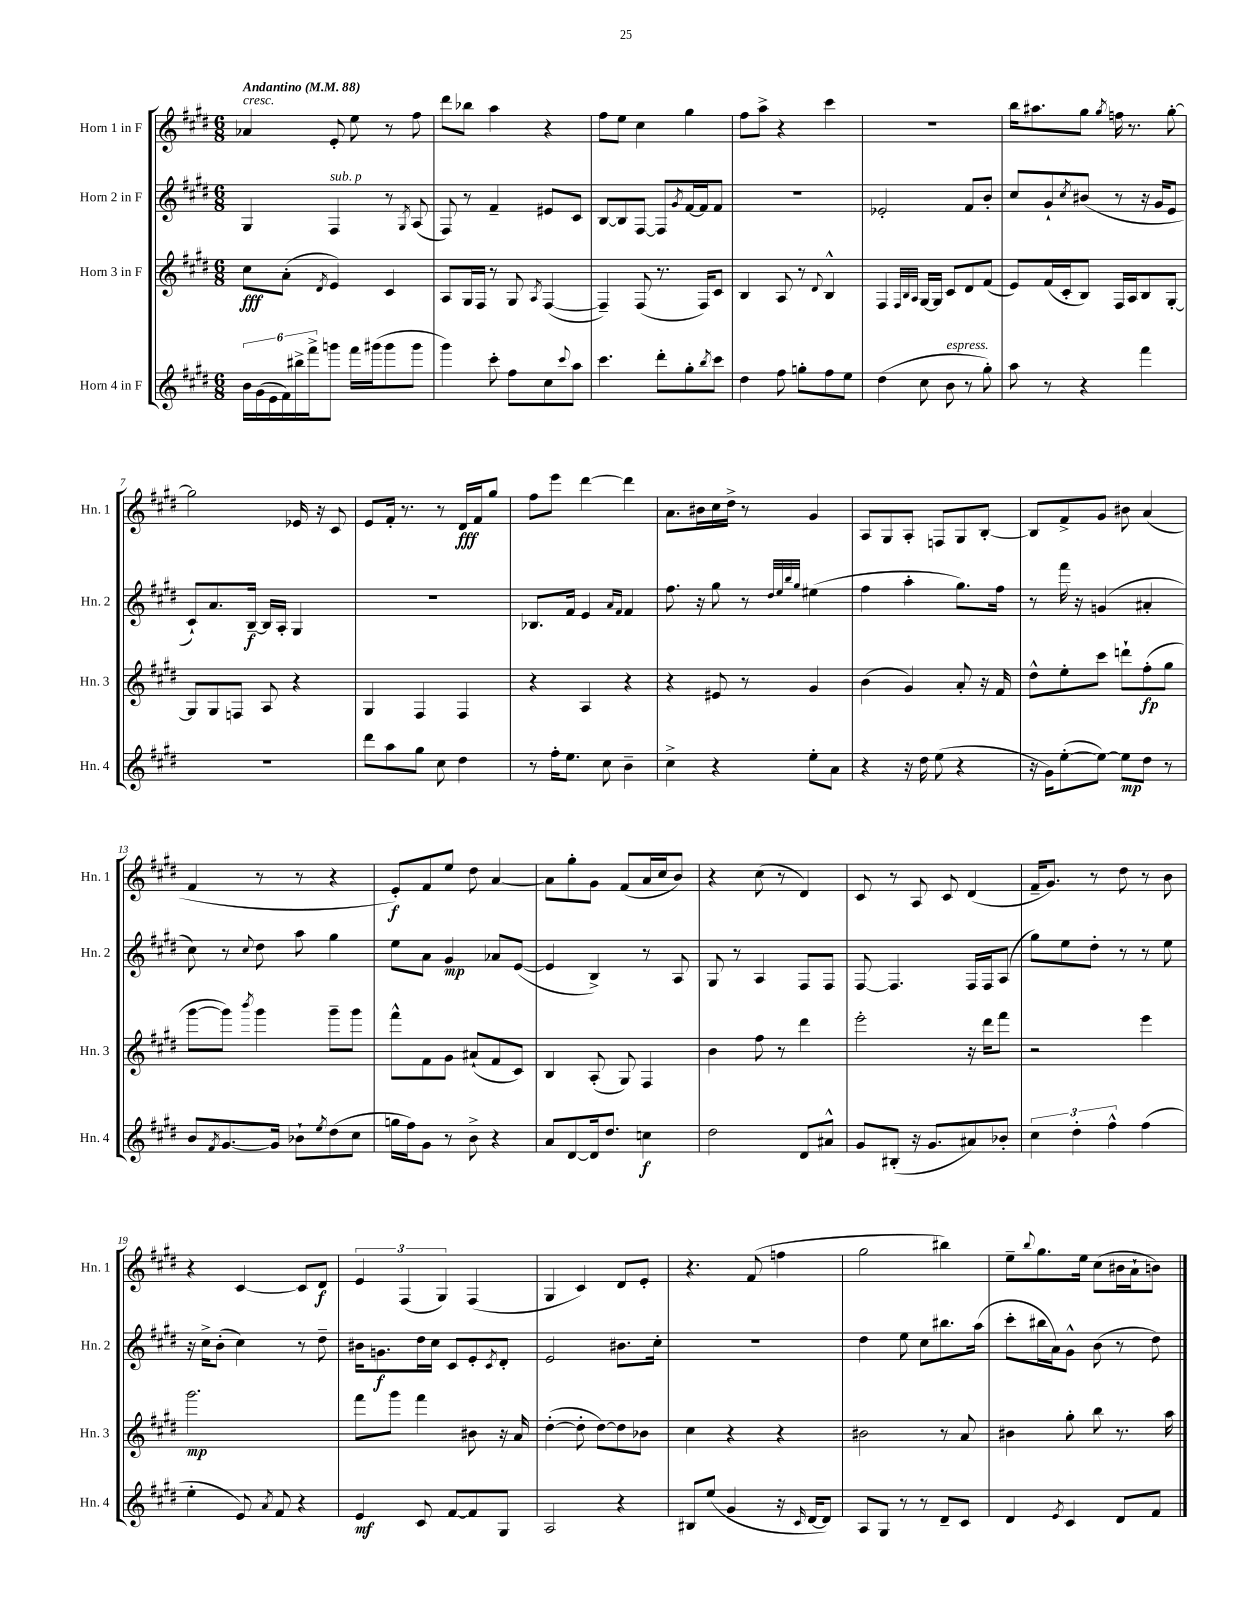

**kern	**kern	**kern	**kern
*staff4	*staff3	*staff2	*staff1
*clefG2	*clefG2	*clefG2	*clefG2
*k[f#c#g#d#]	*k[f#c#g#d#]	*k[f#c#g#d#]	*k[f#c#g#d#]
*M6/8	*M6/8	*M6/8	*M6/8
*MM88	*MM88	*MM88	*MM88
24b	8cc#	4G#	4a-
(24g#	.	.	.
24e	.	.	.
24f#)	(8a'	.	.
24bb#^	.	.	.
24fff#^	.	.	.
.	8qd#	.	.
8ggg	4e)	4F#	8e'
16fff#	.	.	8ee
(16ggg#	.	.	.
8ggg#	4c#	8r	8r
.	.	8qG#	.
8ggg#	.	(8A	8ff#
=	=	=	=
4ggg#)	8A	8F#)	8ddd#
.	16G#	8r	8bb-
.	16F#	.	.
8ccc#'	8r	4f#~	4aa
8ff#	8G#	.	.
.	8qA	.	.
8cc#	([4F#	8e#	4r
8qqccc#	.	.	.
8aa	.	8c#	.
=	=	=	=
4.ccc#	4F#~])	[8B	8ff#
.	.	8B]	8ee
.	(8F#	[8F#	4cc#
8ddd#'	8.r	8F#]	.
.	.	8qg#	.
8gg#'	.	[16f#	4gg#
.	16F#)	16f#]	.
8qbb	.	.	.
8ccc#	8c#	8f#	.
=	=	=	=
4dd#	4B	2.r	8ff#
.	.	.	8aa^
8ff#	8A	.	4r
8gg'	8r	.	.
.	8qqd#	.	.
8ff#	4B^^	.	4ccc#
8ee	.	.	.
=	=	=	=
(4dd#	4F#	2e-'	2.r
.	32qqF#	.	.
.	32qqB	.	.
.	32qqA	.	.
8cc#	[16G#	.	.
.	16G#]	.	.
8b	8c#	.	.
8r	8d#	8f#	.
8gg#')	(8f#	8b'	.
=	=	=	=
8aa	8e)	8cc#	16bb
.	.	.	8.aa#
8r	(16f#	8g#`	.
.	16c#'	.	.
.	.	8qcc#	.
4r	8B)	(8b#	8gg#
.	.	.	8qgg#
.	16F#	8r	16ff
.	16A	.	8.r
4fff#	8B	16r	.
.	.	16g#	.
.	[8G#'	8e	[8gg#'
=	=	=	=
2.r	8G#]	8c#`)	2gg#]
.	8G#	8.a	.
.	8F	.	.
.	.	[16B~	.
.	8A	16B]	.
.	.	16A'	.
.	4r	4G#	16e-
.	.	.	16r
.	.	.	8c#
=	=	=	=
8ddd#	4G#	2.r	8e
8aa	.	.	16f#'
.	.	.	8.r
8gg#	4F#	.	.
8cc#	.	.	8r
4dd#	4F#	.	16d#
.	.	.	16f#
.	.	.	8gg#
=	=	=	=
8r	4r	8.B-	8ff#
16ff#'	.	.	8eee
8.ee	.	16f#	.
.	4A	4e	[4ddd#
8cc#	.	.	.
.	.	16qqa	.
.	.	16qqf#	.
4b~	4r	4f#	4ddd#]
=	=	=	=
4cc#^	4r	8.ff#	8.a
.	.	16r	16b#
4r	8e#	8gg#	16cc#
.	.	.	16dd#^
.	8r	8r	8r
.	.	32qqdd#	.
.	.	32qqee	.
.	.	32qqbb	.
.	.	32qqgg#	.
8ee'	4g#	(4ee#	4g#
8a	.	.	.
=	=	=	=
4r	(4b	4ff#	8A
.	.	.	8G#
16r	4g#)	4aa'	8A'
16dd#	.	.	.
(8ee	.	.	8F
4r	8a'	8.gg#)	8G#
.	16r	.	[8B'
.	16f#	16ff#	.
=	=	=	=
16r	8dd#^^	8r	8B]
16g#)	.	.	.
([8ee'	8ee'	16fff#	8f#^
.	.	16r	.
8ee_)	8ccc#	(4g	8g#
8ee]	8ddd`	.	8b#
8dd#	(8ff#'	4a#'	(4a
8r	8gg#	.	.
=	=	=	=
8b	[8ggg#	8cc#)	4f#
8qf#	.	.	.
[8.g#	8ggg#])	8r	.
.	8qbbb	8qqcc#	.
.	4ggg#	8dd#	8r
16g#]	.	.	.
8b-`	.	8aa	8r
8qee	.	.	.
(8dd#	8ggg#~	4gg#	4r
8cc#	8ggg#	.	.
=	=	=	=
16gg	8fff#^^	8ee	8e')
16ff#)	.	.	.
8g#	8f#	8a	8f#
8r	8g#	4g#	8ee
8b^	(8a#`	.	8dd#
4r	8f#	8a-	[4a
.	8c#)	([8e	.
=	=	=	=
8a	4B	4e]	8a]
[8d#	.	.	8gg#'
16d#]	(8A'	4B^)	8g#
8.dd#	.	.	.
.	8G#)	.	(8f#
4cc	4F#	8r	16a
.	.	.	16cc#
.	.	8A	8b)
=	=	=	=
2dd#	4b	8G#	4r
.	.	8r	.
.	8ff#	4A	(8cc#
.	8r	.	8r
8d#	4ddd#	8F#	4d#)
8a#^^	.	8F#	.
=	=	=	=
8g#	2eee'	[8F#	8c#
(8B#'	.	4.F#]	8r
16r	.	.	8A
8.g#	.	.	.
.	.	.	8c#
8a#)	16r	16F#	(4d#
.	16ddd#	16F#	.
8b-'	8fff#	(8A	.
=	=	=	=
6cc#	2r	8gg#)	16f#~
.	.	.	8.g#)
.	.	8ee	.
6dd#'	.	.	.
.	.	8dd#'	8r
6ff#^^	.	.	.
.	.	8r	8dd#
(4ff#	4eee	8r	8r
.	.	8ee	8b
=	=	=	=
4ee'	2.ggg#	16r	4r
.	.	16cc#^	.
.	.	(8b'	.
8e)	.	4cc#)	[4c#
8qa	.	.	.
8f#	.	.	.
4r	.	8r	8c#]
.	.	8dd#~	8d#
=	=	=	=
4e	8fff#	16b#	6e
.	.	8.g	.
.	8ggg#	.	.
.	.	.	(6F#
8c#	4fff#	16dd#	.
.	.	16cc#	.
.	.	.	6G#)
[8f#	.	8c#	.
8f#]	8b#	8e'	(4F#
.	.	8qc#	.
8G#	16r	8d#'	.
.	16a	.	.
=	=	=	=
2A	([4dd#'	2e	4G#
.	8dd#']	.	4c#)
.	[8dd#)	.	.
4r	8dd#]	8.b#	8d#
.	8b-	.	8e'
.	.	16cc#'	.
=	=	=	=
8B#	4cc#	2.r	4.r
(8ee	.	.	.
4g#	4r	.	.
.	.	.	(8f#
16r	4r	.	4ff
16qqc#	.	.	.
[16d#	.	.	.
8d#])	.	.	.
=	=	=	=
8A	2b#	4dd#	2gg#
8G#	.	.	.
8r	.	8ee	.
8r	.	8cc#	.
8d#~	8r	8.bb#	4bb#)
8c#	8a	.	.
.	.	(16aa	.
=	=	=	=
4d#	4b#	8ccc#'	8ee~
.	.	.	8qqbb
.	.	16bb#	8.gg#
.	.	16a)	.
8qe	.	.	.
4c#	8gg#'	8g#^^	.
.	.	.	16ee
.	8bb	(8b	(8cc#
8d#	8.r	8r	16b#
.	.	.	16a`
8f#	.	8dd#)	8b)
.	16aa	.	.
==	==	==	==
*-	*-	*-	*-
